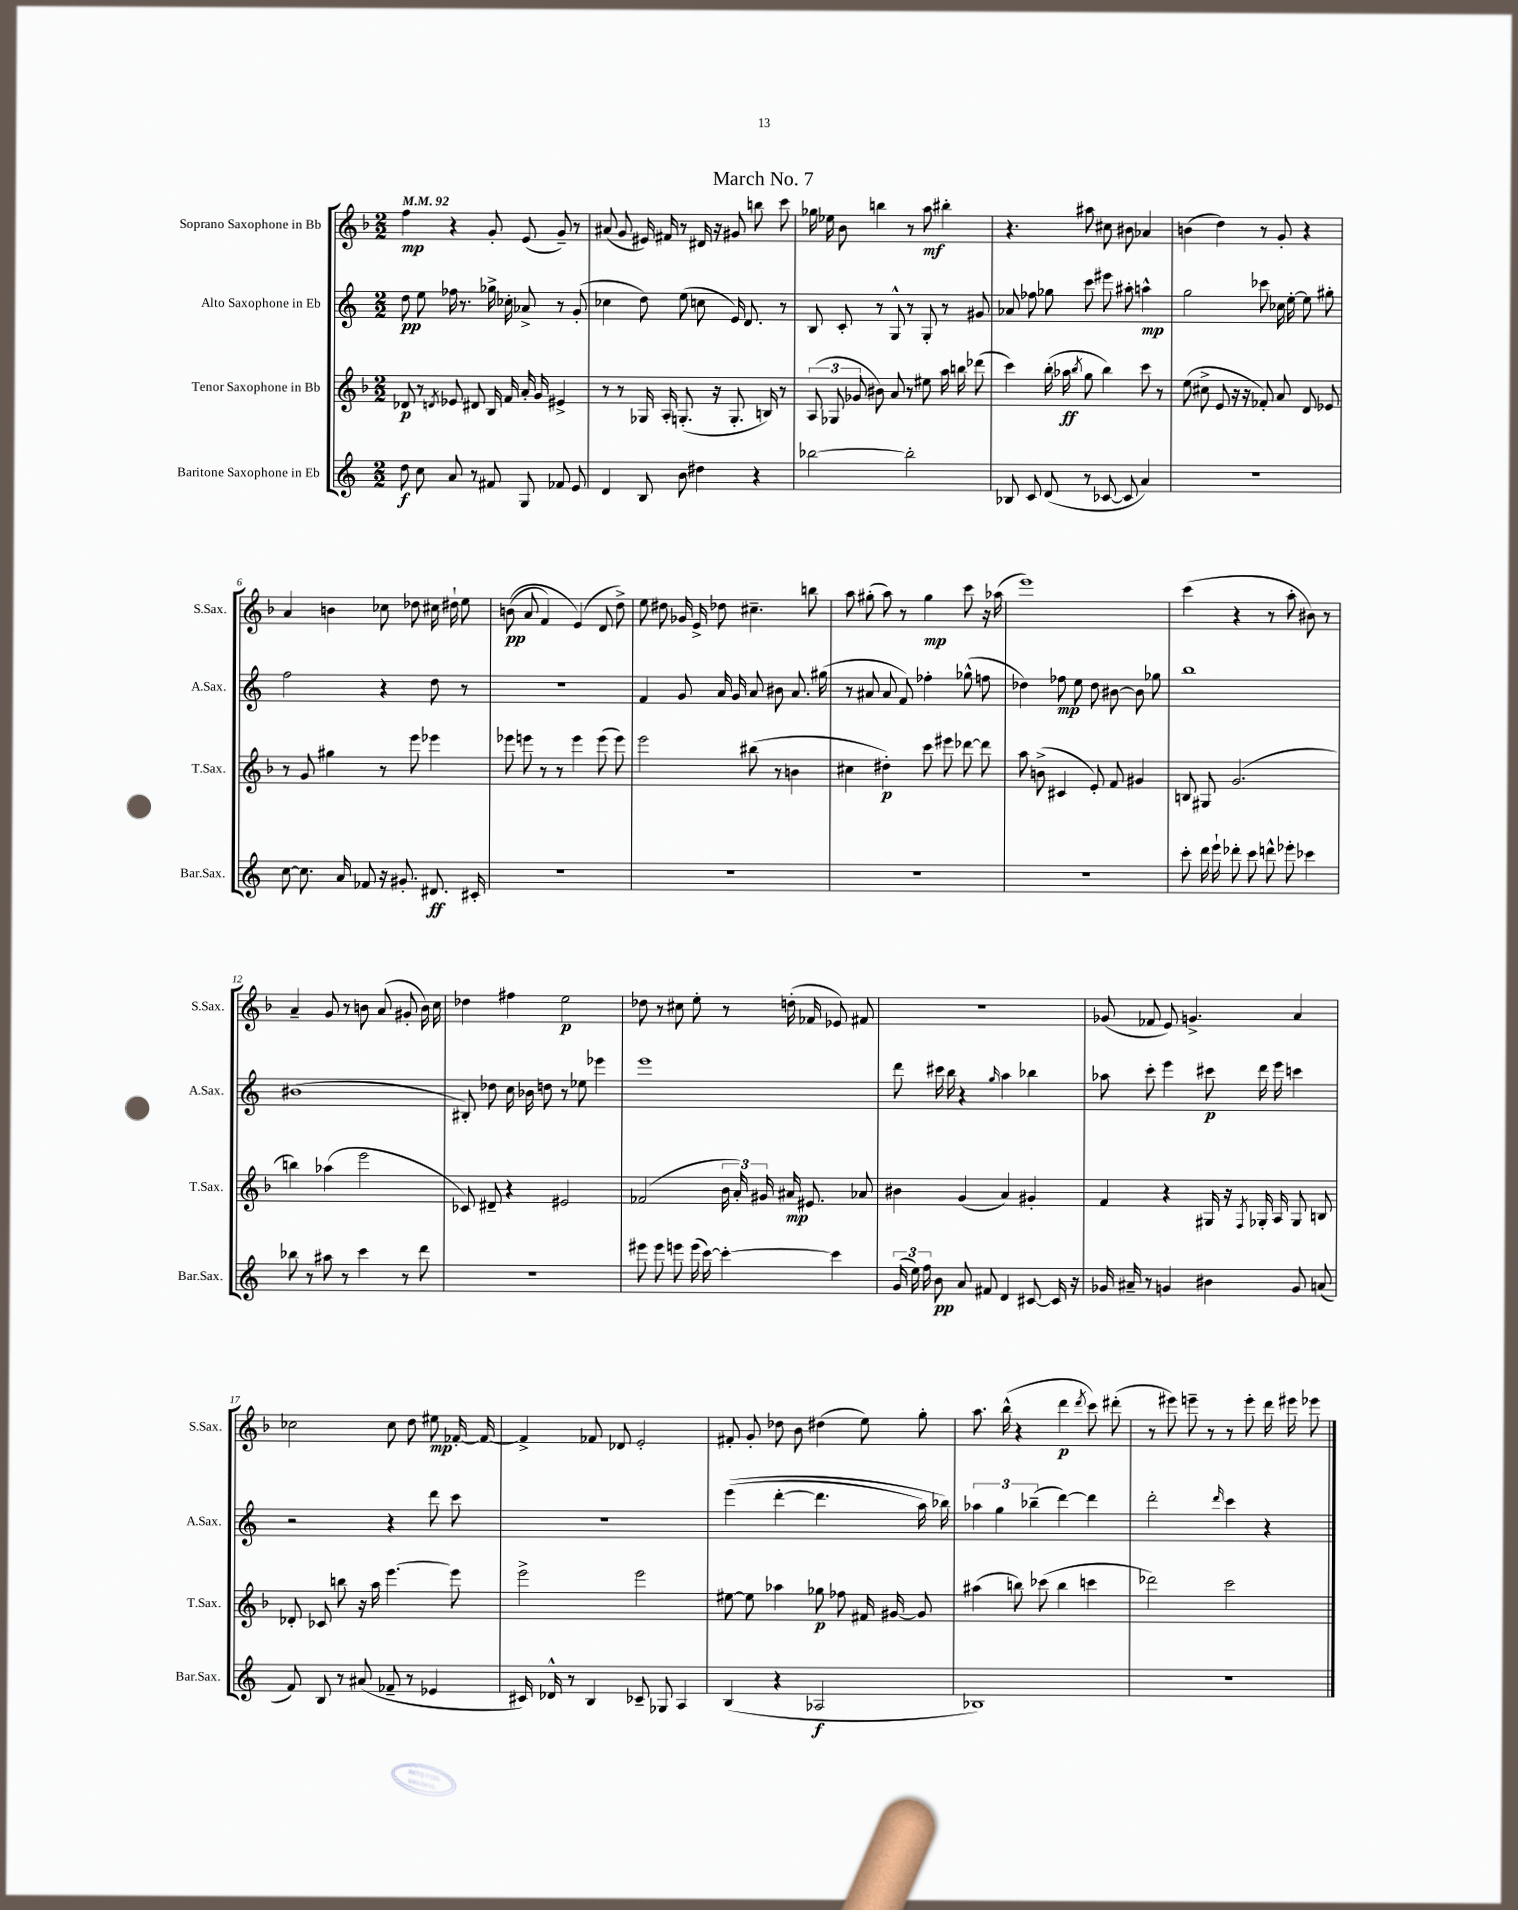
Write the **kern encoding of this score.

**kern	**kern	**kern	**kern
*staff4	*staff3	*staff2	*staff1
*clefG2	*clefG2	*clefG2	*clefG2
*k[]	*k[b-]	*k[]	*k[b-]
*M2/2	*M2/2	*M2/2	*M2/2
*MM92	*MM92	*MM92	*MM92
8dd	8d-	8dd	4ff
8cc	8r	8ee	.
.	8qd	.	.
8a	8e-	16ff-	4r
.	.	8.r	.
8r	8d#	.	.
8f#	16B-	16gg-^	8g'
.	16f	16cc-'	.
8G	16a'	8a-^	(8e
.	16g	.	.
8f-	4e#^	8r	8g~)
8e	.	(8g'	8r
=	=	=	=
4d	8r	4cc-	(8a#
.	8r	.	8g
8B	16G-	8dd)	16e#)
.	16A'	.	16f#
8b	(8.G'	(8ee	8r
4dd#	.	8cc	16d#
.	16r	.	16r
.	8.G'	16e)	8g#
.	.	8.d	.
4r	.	.	8bb
.	16B)	.	.
.	8r	8r	8ccc
=	=	=	=
[2bb-	(12A	8B	16gg-
.	.	.	16ee-
.	12G-	.	.
.	.	8c'	8b-
.	12g-	.	.
.	8b#)	8r	4bb
.	8a	8G^^	.
2bb-']	8r	8r	8r
.	8ee#	8G'	8aa
.	16aa	8r	4bb#'
.	16bb	.	.
.	(8ddd-	8g#	.
=	=	=	=
8B-	4ccc)	8a-	4.r
8c	.	8ff-	.
(8d	(16bb-'	8gg-	.
.	16aa-	.	.
.	8qbb-	.	.
8r	8gg	8ccc	8aa#
[8c-	4bb-)	8eee#	8cc#
8c-]	.	8aa#'	8b#
4a)	8ccc	4aa^^	4a-
.	8r	.	.
=	=	=	=
1r	(8ee	2gg	(4b
.	8cc#^	.	.
.	8e	.	4dd)
.	16r	.	.
.	16r	.	.
.	8f-')	8ccc-	8r
.	8a	16cc-	8g'
.	.	[16ee'	.
.	8d	8ee]	4r
.	8e-	8gg#'	.
=	=	=	=
[8cc	8r	2ff	4a
8.cc]	8g	.	.
.	4gg#	.	4b
16a	.	.	.
8f-	.	.	.
16r	8r	4r	8cc-
8.g#'	.	.	.
.	8eee	.	8dd-
8.d#	4eee-	8dd	16cc#
.	.	.	16dd#`
.	.	8r	8ee
16c#'	.	.	.
=	=	=	=
1r	8eee-	1r	&((8b
.	8eee	.	8a
.	8r	.	4f)
.	8r	.	.
.	4eee	.	(4e&)
.	(8eee	.	8d
.	8eee)	.	8dd^)
=	=	=	=
1r	2eee	4f	8ee
.	.	.	8dd#
.	.	8g	16g-
.	.	.	16e^
.	.	16a	8dd-
.	.	16g	.
.	(8bb#	8a	4.cc#~
.	8r	8b#	.
.	4b	8.a	.
.	.	.	8bb
.	.	(16gg#	.
=	=	=	=
1r	4cc#	8r	8aa
.	.	8a#	(8gg#'
.	4dd#')	8a#	8aa)
.	.	8f)	8r
.	8ccc	4ff-'	4gg#
.	8eee#	.	.
.	[8ddd-	(8gg-^^	8ccc
.	8ddd-]	8ff	16r
.	.	.	(16aa-
=	=	=	=
1r	8aa	4dd-)	1eee)
.	(8b^	.	.
.	4c#	8ff-	.
.	.	8ee	.
.	8e')	8dd-	.
.	8f	[8b#	.
.	4g#	8b#]	.
.	.	8gg-	.
=	=	=	=
8ccc'	8B	1bb	(4ccc
16ddd	8G#	.	.
16eee`	.	.	.
8ddd-'	(2.g	.	4r
8ccc	.	.	.
8ddd^^	.	.	8r
8eee-'	.	.	8aa'
4ccc-	.	.	8b#)
.	.	.	8r
=	=	=	=
8bb-	4bb)	(1b#	4a~
8r	.	.	.
8aa#	(4aa-	.	8g
8r	.	.	8r
4ccc	2eee	.	8b
.	.	.	(8a
8r	.	.	8g#'
8ddd	.	.	16b)
.	.	.	16cc
=	=	=	=
1r	8c-)	8B#')	4dd-
.	8d#~	8dd-	.
.	4r	16cc	4ff#
.	.	16b-	.
.	.	8dd	.
.	2e#	8r	2ee
.	.	8ee-	.
.	.	4eee-	.
=	=	=	=
8eee#	(2f-	1eee	8dd-
8eee#	.	.	8r
8eee	.	.	8cc#
(16eee	.	.	8ee'
[16ccc)	.	.	.
4ccc'_	24b-	.	8r
.	24a')	.	.
.	24g#	.	.
.	16a#	.	(16dd'
.	8.e#	.	16f-
4ccc]	.	.	8e-)
.	8a-	.	8f#
=	=	=	=
(24g	4b#	8ddd	1r
24ee)	.	.	.
24ff	.	.	.
8b	.	16ccc#	.
.	.	16bb	.
8a	(4g	4r	.
8f#	.	.	.
.	.	16qqgg	.
4d	4a)	4aa	.
[8c#	4g#'	4bb-	.
16c#]	.	.	.
16r	.	.	.
=	=	=	=
16g-	4f	8aa-	(8g-
16a#~	.	.	.
8r	.	8ccc'	8f-
4g	4r	4eee	8e)
.	.	.	4.g^
4b#	16G#	8ccc#	.
.	16r	.	.
.	8qF	.	.
.	16G-'	16ddd	.
.	16A	16eee	.
8g	8G-	4ccc	4a
(8a	8B	.	.
=	=	=	=
8f)	8d-'	2r	2cc-
8B	8c-	.	.
8r	8bb	.	.
(8a#	16r	.	.
.	16aa	.	.
8f-~	[4.eee	4r	8cc-
8r	.	.	8dd
4e-	.	8ddd	8ee#
.	8eee]	8ccc	[16f-'
.	.	.	16f-_
=	=	=	=
16c#)	2eee^	1r	4f-^]
16d-^^	.	.	.
8r	.	.	.
4B	.	.	8f-
.	.	.	8d-
8c-~	2eee	.	2e'
8G-	.	.	.
4A	.	.	.
=	=	=	=
(4B	[8ee#	&((4eee	8f#'
.	8ee#]	.	8g'
4r	4aa-	[4ddd'	8dd-
.	.	.	8b-
2A-	8gg-	4.ddd]	(4dd#
.	8ff-	.	.
.	16f#	.	8ee)
.	[16g#	.	.
.	8g#]	16aa)	8gg'
.	.	16bb-&)	.
=	=	=	=
1B-)	(4aa#	6aa-	8.aa
.	.	6gg	.
.	.	.	(16bb-^^
.	8bb)	.	4r
.	.	(6bb-~	.
.	(8ccc-	.	.
.	4bb	[4ddd)	4ddd
.	.	.	8qddd
.	4ccc	4ddd]	8ccc)
.	.	.	(8ddd#'
=	=	=	=
1r	2ddd-)	2ddd'	8r
.	.	.	8eee#)
.	.	.	8eee~
.	.	.	8r
.	.	16qqddd	.
.	2ccc	4ccc	8r
.	.	.	8eee'
.	.	4r	16ddd
.	.	.	16eee#
.	.	.	8eee-
==	==	==	==
*-	*-	*-	*-
